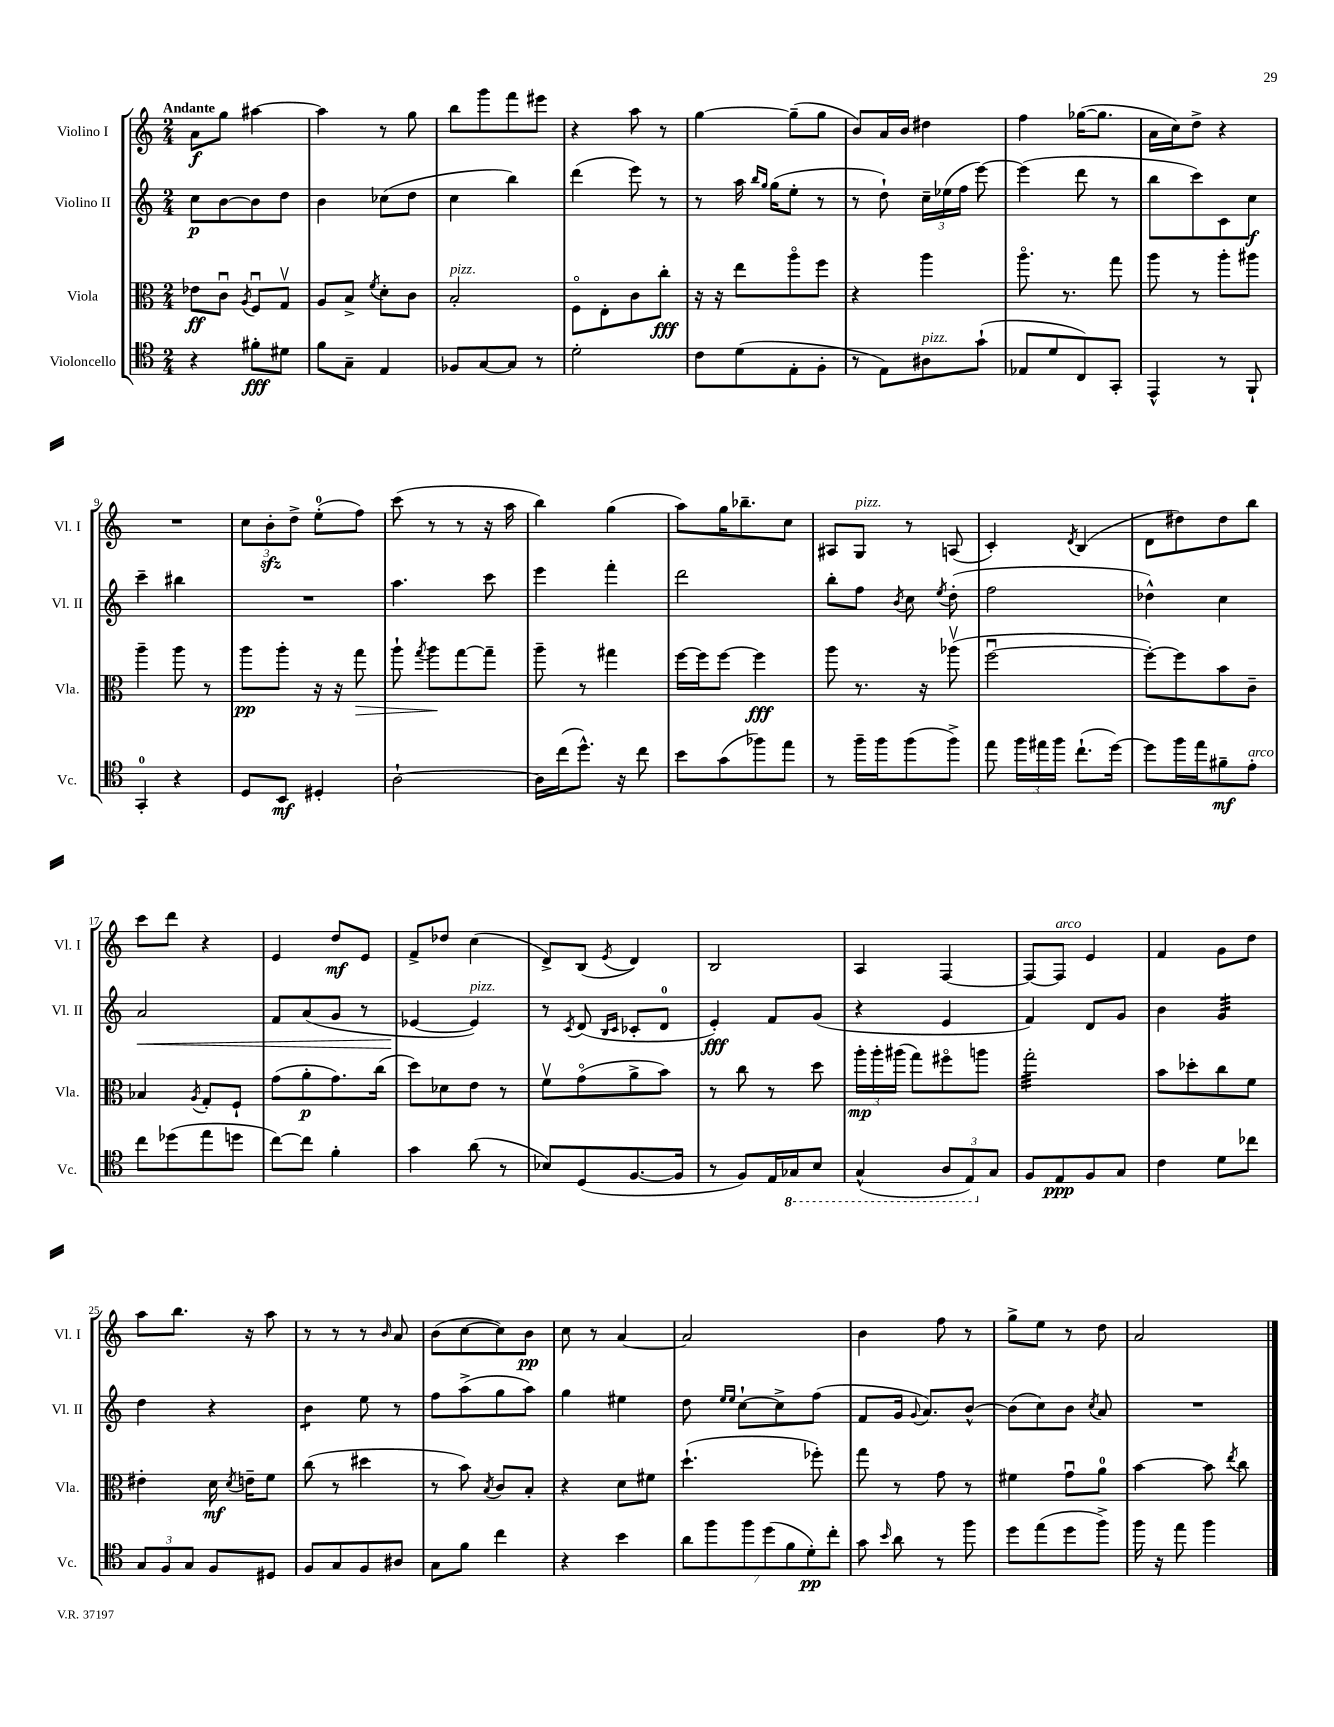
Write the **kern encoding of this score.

**kern	**kern	**kern	**kern
*staff4	*staff3	*staff2	*staff1
*clefC4	*clefC3	*clefG2	*clefG2
*k[]	*k[]	*k[]	*k[]
*M2/4	*M2/4	*M2/4	*M2/4
4r	8e-	8cc	8a
.	8cu	[8b	8gg
.	8qA	.	.
8f#'	8Fu	8b]	[4aa#
8d#	8Gv	8dd	.
=	=	=	=
8f	8A	4b	4aa#]
8G~	8B^	.	.
.	8qf	.	.
4E	8d'	(8cc-	8r
.	8c	8dd	8gg
=	=	=	=
8F-	2B'	4cc	8bb
[8G	.	.	8ggg
8G]	.	4bb)	8fff
8r	.	.	8eee#
=	=	=	=
2d'	8Fo	(4ddd	4r
.	8E'	.	.
.	8c	8eee)	8aa
.	8cc'	8r	8r
=	=	=	=
8c	16r	8r	[4gg
.	16r	.	.
(8d	8ee	16aa	.
.	.	16qqbb	.
.	.	16qqgg	.
.	.	(16gg	.
8E'	8aao	8ee'	(8gg~]
8F'	8ff	8r	8gg
=	=	=	=
8r	4r	8r	8b)
8E)	.	8dd`)	16a
.	.	.	16b
8A#	4aa	24cc~	4dd#
.	.	(24ee-	.
.	.	24ff	.
(8g`	.	[8eee)	.
=	=	=	=
8E-	8.aao	(4eee]	4ff
8d	.	.	.
.	8.r	.	.
8C)	.	8ddd	([16gg-
.	.	.	8.gg-]
8GG'	8gg	8r	.
=	=	=	=
4EE^^	8aa	8bb	16a
.	.	.	16cc)
.	8r	8ccc)	8dd^
8r	8aa'	8c	4r
8FF`	8aa#	8cc	.
=	=	=	=
4GG'	4aa~	4ccc~	2r
4r	8aa	4bb#	.
.	8r	.	.
=	=	=	=
8D	8aa	2r	12cc
.	.	.	12b'
8BB	8aa'	.	.
.	.	.	12dd^
4D#'	16r	.	(8ee'
.	16r	.	.
.	8gg	.	8ff)
=	=	=	=
[2A`	8aa`	4.aa	(8ccc
.	8qgg	.	.
.	8aa	.	8r
.	[8gg	.	8r
.	8gg~]	8ccc	16r
.	.	.	16aa
=	=	=	=
16A]	8aa~	4eee	4bb)
(16cc	.	.	.
8.dd^^)	8r	.	.
.	4gg#	4fff'	(4gg
16r	.	.	.
8cc	.	.	.
=	=	=	=
8b	[16ff	2ddd	8aa)
.	16ff]	.	.
(8g	[8ff	.	16gg
.	.	.	8.bb-~
8ff-)	4ff]	.	.
8ee	.	.	8cc
=	=	=	=
8r	8aa	8bb'	8A#
16ff~	8.r	8ff	8G
16ff	.	.	.
.	.	8qb	.
(8ff	.	8cc	8r
.	16r	.	.
.	.	8qee	.
8ff^)	(8aa-v	(8dd'	(8A
=	=	=	=
8ee	[2ffu	2ff	4c')
24ff	.	.	.
24ee#	.	.	.
24ff	.	.	.
.	.	.	8qd
(8.cc`	.	.	(4B
[16dd)	.	.	.
=	=	=	=
8dd]	8ff'_)	4dd-^^)	8d
16ff	8ff]	.	8dd#)
16ee	.	.	.
8f#~	8b	4cc	8dd#
8e'	8c~	.	8bb
=	=	=	=
8cc	4B-	2a	8ccc
(8dd-	.	.	8ddd
.	8qA	.	.
8ee	8G'	.	4r
8dd	8F`	.	.
=	=	=	=
[8cc)	(8g	8f	4e
8cc]	8a'	(8a	.
4f'	8.g)	8g	8dd
.	.	8r	8e
.	(16cc	.	.
=	=	=	=
4g	8dd)	[4e-	8f^
.	8d-	.	8dd-
(8a	8e	4e-])	(4cc
8r	8r	.	.
=	=	=	=
8B-)	8fv	8r	8d^)
.	.	8qc	.
(8D	(8go	(8d	(8B
.	.	16qqB	.
.	.	16qqc	8qe
[8.F	8a^	8c-'	4d)
.	8b)	8d	.
16F]	.	.	.
=	=	=	=
8r	8r	4e')	2B
8F)	8cc	.	.
16E	8r	8f	.
16GG-	.	.	.
8BB	8dd	(8g	.
=	=	=	=
(4GG^^	24aa'	4r	4A
.	24aa'	.	.
.	(24aa#	.	.
.	8gg)	.	.
12AA	8ff#o	4e	[4F
12EE)	.	.	.
.	8aa	.	.
12G	.	.	.
=	=	=	=
8F	2gg'	4f)	8F_
8E	.	.	8F]
8F	.	8d	4e
8G	.	8g	.
=	=	=	=
4c	8b	4b	4f
.	8dd-'	.	.
8d	8cc	4g	8g
8cc-	8f	.	8dd
=	=	=	=
12G	4e#'	4dd	8aa
12F	.	.	.
.	.	.	8.bb
12G	.	.	.
8F	16d	4r	.
.	8qd	.	.
.	16e~	.	16r
8D#	8f	.	8aa
=	=	=	=
8F	(8cc	4b	8r
8G	8r	.	8r
8F	4dd#	8ee	8r
.	.	.	16qqb
8A#	.	8r	8a
=	=	=	=
8G	8r	8ff	(8b
8f	8b)	(8aa^	[8cc
.	8qB	.	.
4cc	8c	8gg	8cc])
.	8B'	8aa)	8b
=	=	=	=
4r	4r	4gg	8cc
.	.	.	8r
4b	8d	4ee#	[4a
.	8f#	.	.
=	=	=	=
14a	(4.dd`	8dd	2a]
14ff	.	.	.
.	.	16qqee	.
.	.	16qqee	.
.	.	[8cc`	.
14ff	.	.	.
(14dd	.	.	.
.	.	8cc^]	.
14f	.	.	.
14d')	.	.	.
.	8ff-')	(8ff	.
14cc'	.	.	.
=	=	=	=
8g	8gg	8f	4b
16qqb	.	.	.
8a	8r	16g	.
.	.	8qqg	.
.	.	8.a)	.
8r	8g	.	8ff
8ff	8r	[8b^^	8r
=	=	=	=
8dd	4f#	(8b]	8gg^
(8ee	.	8cc)	8ee
8dd	8gu	8b	8r
.	.	8qcc	.
8ff^)	8a	8a	8dd
=	=	=	=
16ff	[4b	2r	2a
16r	.	.	.
8ee	.	.	.
4ff	8b]	.	.
.	8qee	.	.
.	8cc	.	.
==	==	==	==
*-	*-	*-	*-
